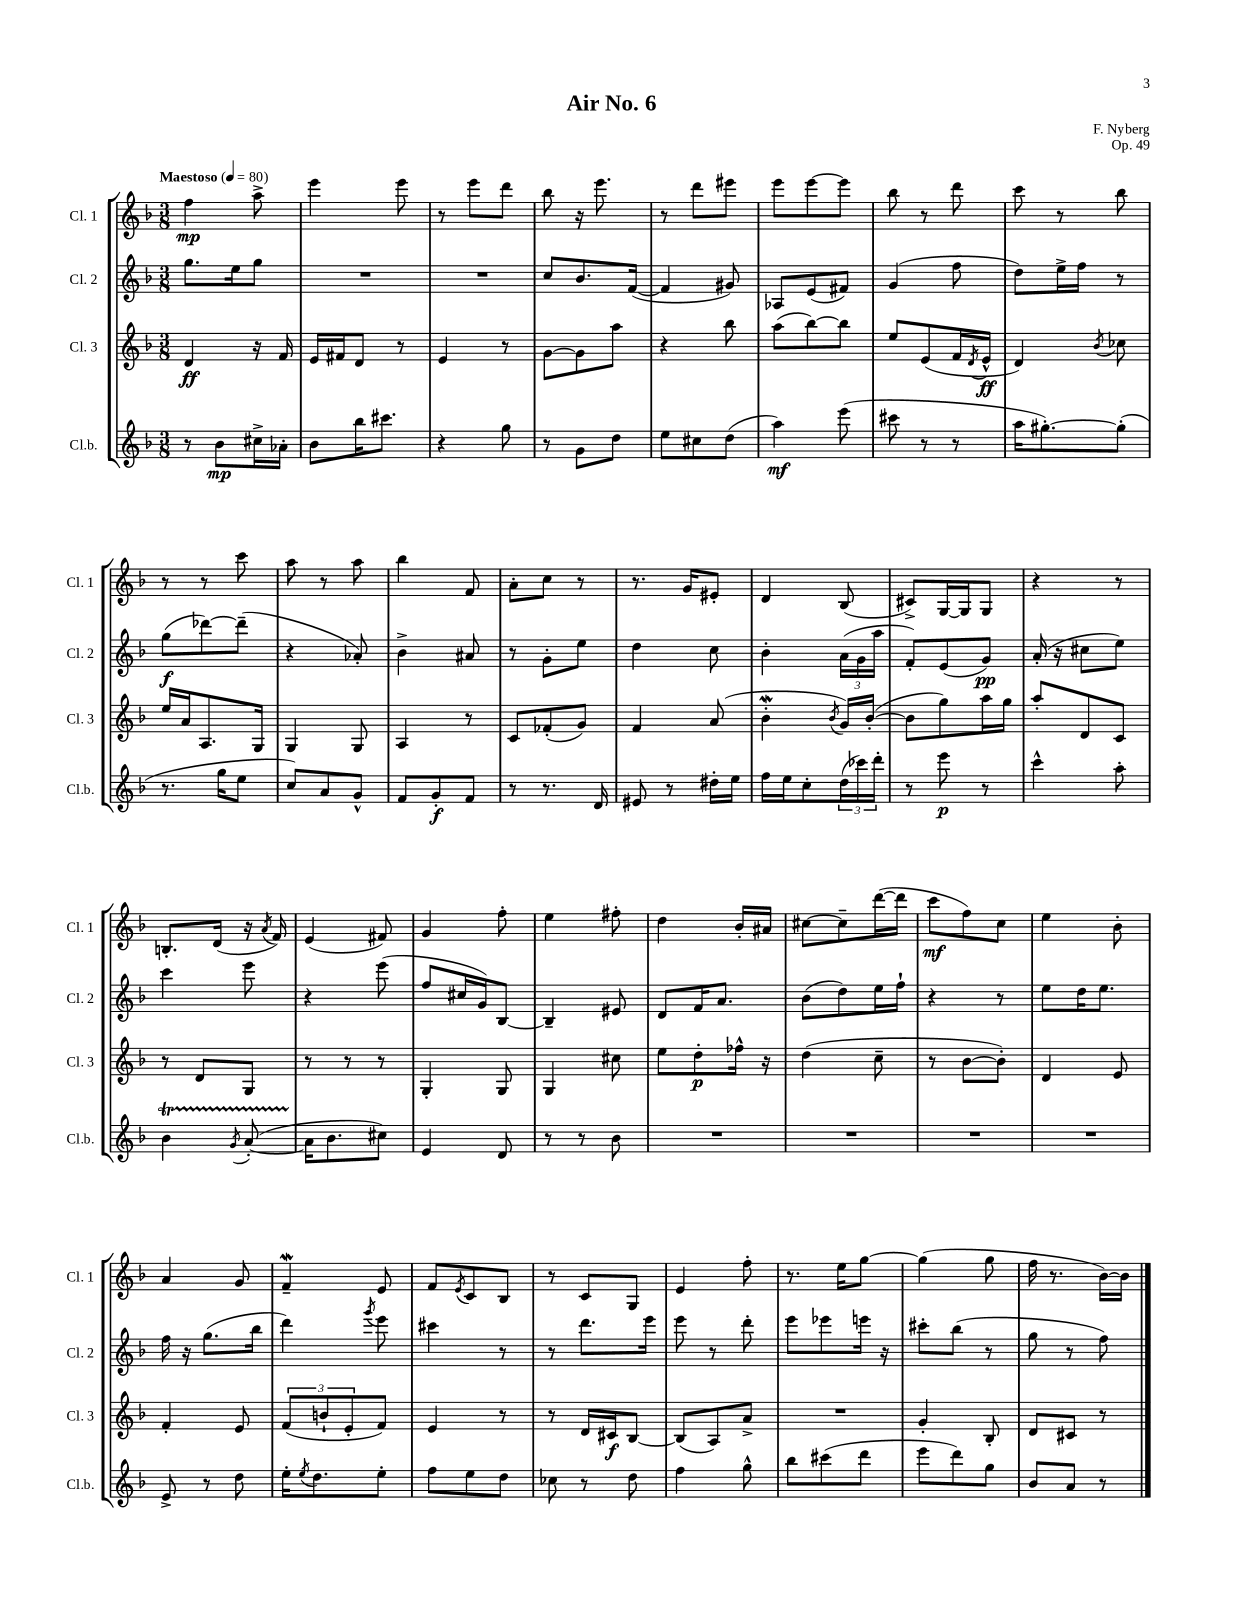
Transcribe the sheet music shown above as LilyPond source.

\header { title = "Air No. 6" composer = "F. Nyberg" opus = "Op. 49" }
<<
\new StaffGroup <<
\new Staff = "s0" \with { instrumentName = "Cl. 1" shortInstrumentName = "Cl. 1" } {
    \clef treble \key f \major \numericTimeSignature \time 3/8 \tempo "Maestoso" 4 = 80
    f''4\mp a''8-> |
    e'''4 e'''8 |
    r8 e'''8 d'''8 |
    bes''8 r16 e'''8. |
    r8 d'''8 eis'''8 |
    e'''8 e'''8~ e'''8 |
    bes''8 r8 d'''8 |
    c'''8 r8 bes''8 |
    r8 r8 c'''8 |
    a''8 r8 a''8 |
    bes''4 f'8 |
    a'8-. c''8 r8 |
    r8. g'16 eis'8-. |
    d'4 bes8( |
    cis'8->) g16~ g16 g8 |
    r4 r8 |
    b8.-. d'16( r16 \acciaccatura { a'8 } f'16) |
    e'4( fis'8) |
    g'4 f''8-. |
    e''4 fis''8-. |
    d''4 bes'16-. ais'16 |
    cis''8~ cis''8-- d'''16~( d'''16 |
    c'''8\mf f''8) c''8 |
    e''4 bes'8-. |
    a'4 g'8 |
    f'4--\mordent e'8 |
    f'8 \acciaccatura { e'8 } c'8 bes8 |
    r8 c'8 g8 |
    e'4 f''8-. |
    r8. e''16 g''8~ |
    g''4( g''8 |
    f''16 r8. bes'16~) bes'16 \bar "|." |
}
\new Staff = "s1" \with { instrumentName = "Cl. 2" shortInstrumentName = "Cl. 2" } {
    \clef treble \key f \major \numericTimeSignature \time 3/8
    g''8. e''16 g''8 |
    R4. |
    R4. |
    c''8 bes'8. f'16~( |
    f'4 gis'8) |
    aes8 e'8( fis'8) |
    g'4( f''8 |
    d''8) e''16-> f''16 r8 |
    g''8\f( des'''8~) des'''8--( |
    r4 aes'8-.) |
    bes'4-> ais'8 |
    r8 g'8-. e''8 |
    d''4 c''8 |
    bes'4-. \tuplet 3/2 { a'16( g'16 a''16 } |
    f'8-.) e'8( g'8\pp) |
    a'16-.( r16 cis''8 e''8) |
    c'''4 e'''8 |
    r4 e'''8( |
    f''8 cis''16 g'16) bes8~ |
    bes4-- eis'8 |
    d'8 f'16 a'8. |
    bes'8( d''8) e''16 f''16-! |
    r4 r8 |
    e''8 d''16 e''8. |
    f''16 r16 g''8.( bes''16 |
    d'''4) \acciaccatura { g'''8 } e'''8 |
    cis'''4 r8 |
    r8 d'''8. e'''16 |
    e'''8 r8 d'''8-. |
    e'''8 ees'''8 e'''16 r16 |
    cis'''8-. bes''8( r8 |
    g''8 r8 f''8) \bar "|." |
}
\new Staff = "s2" \with { instrumentName = "Cl. 3" shortInstrumentName = "Cl. 3" } {
    \clef treble \key f \major \numericTimeSignature \time 3/8
    d'4\ff r16 f'16 |
    e'16 fis'16 d'8 r8 |
    e'4 r8 |
    g'8~ g'8 a''8 |
    r4 bes''8 |
    a''8( bes''8~) bes''8 |
    e''8 e'8( f'16 \acciaccatura { d'8 } e'16-^\ff |
    d'4) \acciaccatura { bes'8 } ces''8 |
    e''16 a'16 a8. g16 |
    g4 g8 |
    a4 r8 |
    c'8 fes'8-.( g'8) |
    f'4 a'8( |
    bes'4-.\mordent \acciaccatura { bes'8 } g'16) bes'16~-.( |
    bes'8 g''8) a''16 g''16 |
    a''8-. d'8 c'8 |
    r8 d'8 g8 |
    r8 r8 r8 |
    g4-. g8 |
    g4 cis''8 |
    e''8 d''8-.\p fes''16-^ r16 |
    d''4( c''8-- |
    r8 bes'8~ bes'8-.) |
    d'4 e'8 |
    f'4-. e'8 |
    \tuplet 3/2 { f'8( b'8-! e'8-. } f'8) |
    e'4 r8 |
    r8 d'16 cis'16\f bes8~ |
    bes8( a8) a'8-> |
    R4. |
    g'4-. bes8-. |
    d'8 cis'8 r8 \bar "|." |
}
\new Staff = "s3" \with { instrumentName = "Cl.b." shortInstrumentName = "Cl.b." } {
    \clef treble \key f \major \numericTimeSignature \time 3/8
    r8 bes'8\mp cis''16-> aes'16-. |
    bes'8 bes''16 cis'''8. |
    r4 g''8 |
    r8 g'8 d''8 |
    e''8 cis''8 d''8( |
    a''4\mf) e'''8( |
    cis'''8 r8 r8 |
    a''16 gis''8.~-.) gis''8-.( |
    r8. g''16 e''8 |
    c''8) a'8 g'8-^ |
    f'8 g'8-.\f f'8 |
    r8 r8. d'16 |
    eis'8 r8 dis''16-. e''16 |
    f''16 e''16 c''8-. \tuplet 3/2 { d''16( ces'''16) d'''16-. } |
    r8 e'''8\p r8 |
    c'''4-^ a''8-. |
    bes'4\startTrillSpan \acciaccatura { g'8 } a'8~-.( |
    a'16\stopTrillSpan bes'8. cis''8) |
    e'4 d'8 |
    r8 r8 bes'8 |
    R4. |
    R4. |
    R4. |
    R4. |
    e'8-> r8 d''8 |
    e''16-. \acciaccatura { e''8 } d''8. e''8-. |
    f''8 e''8 d''8 |
    ces''8 r8 d''8 |
    f''4 g''8-^ |
    bes''8 cis'''8( d'''8 |
    e'''8 d'''8) g''8 |
    bes'8 a'8 r8 \bar "|." |
}
>>
>>
\layout { \context { \Score \remove "Bar_number_engraver" } }
